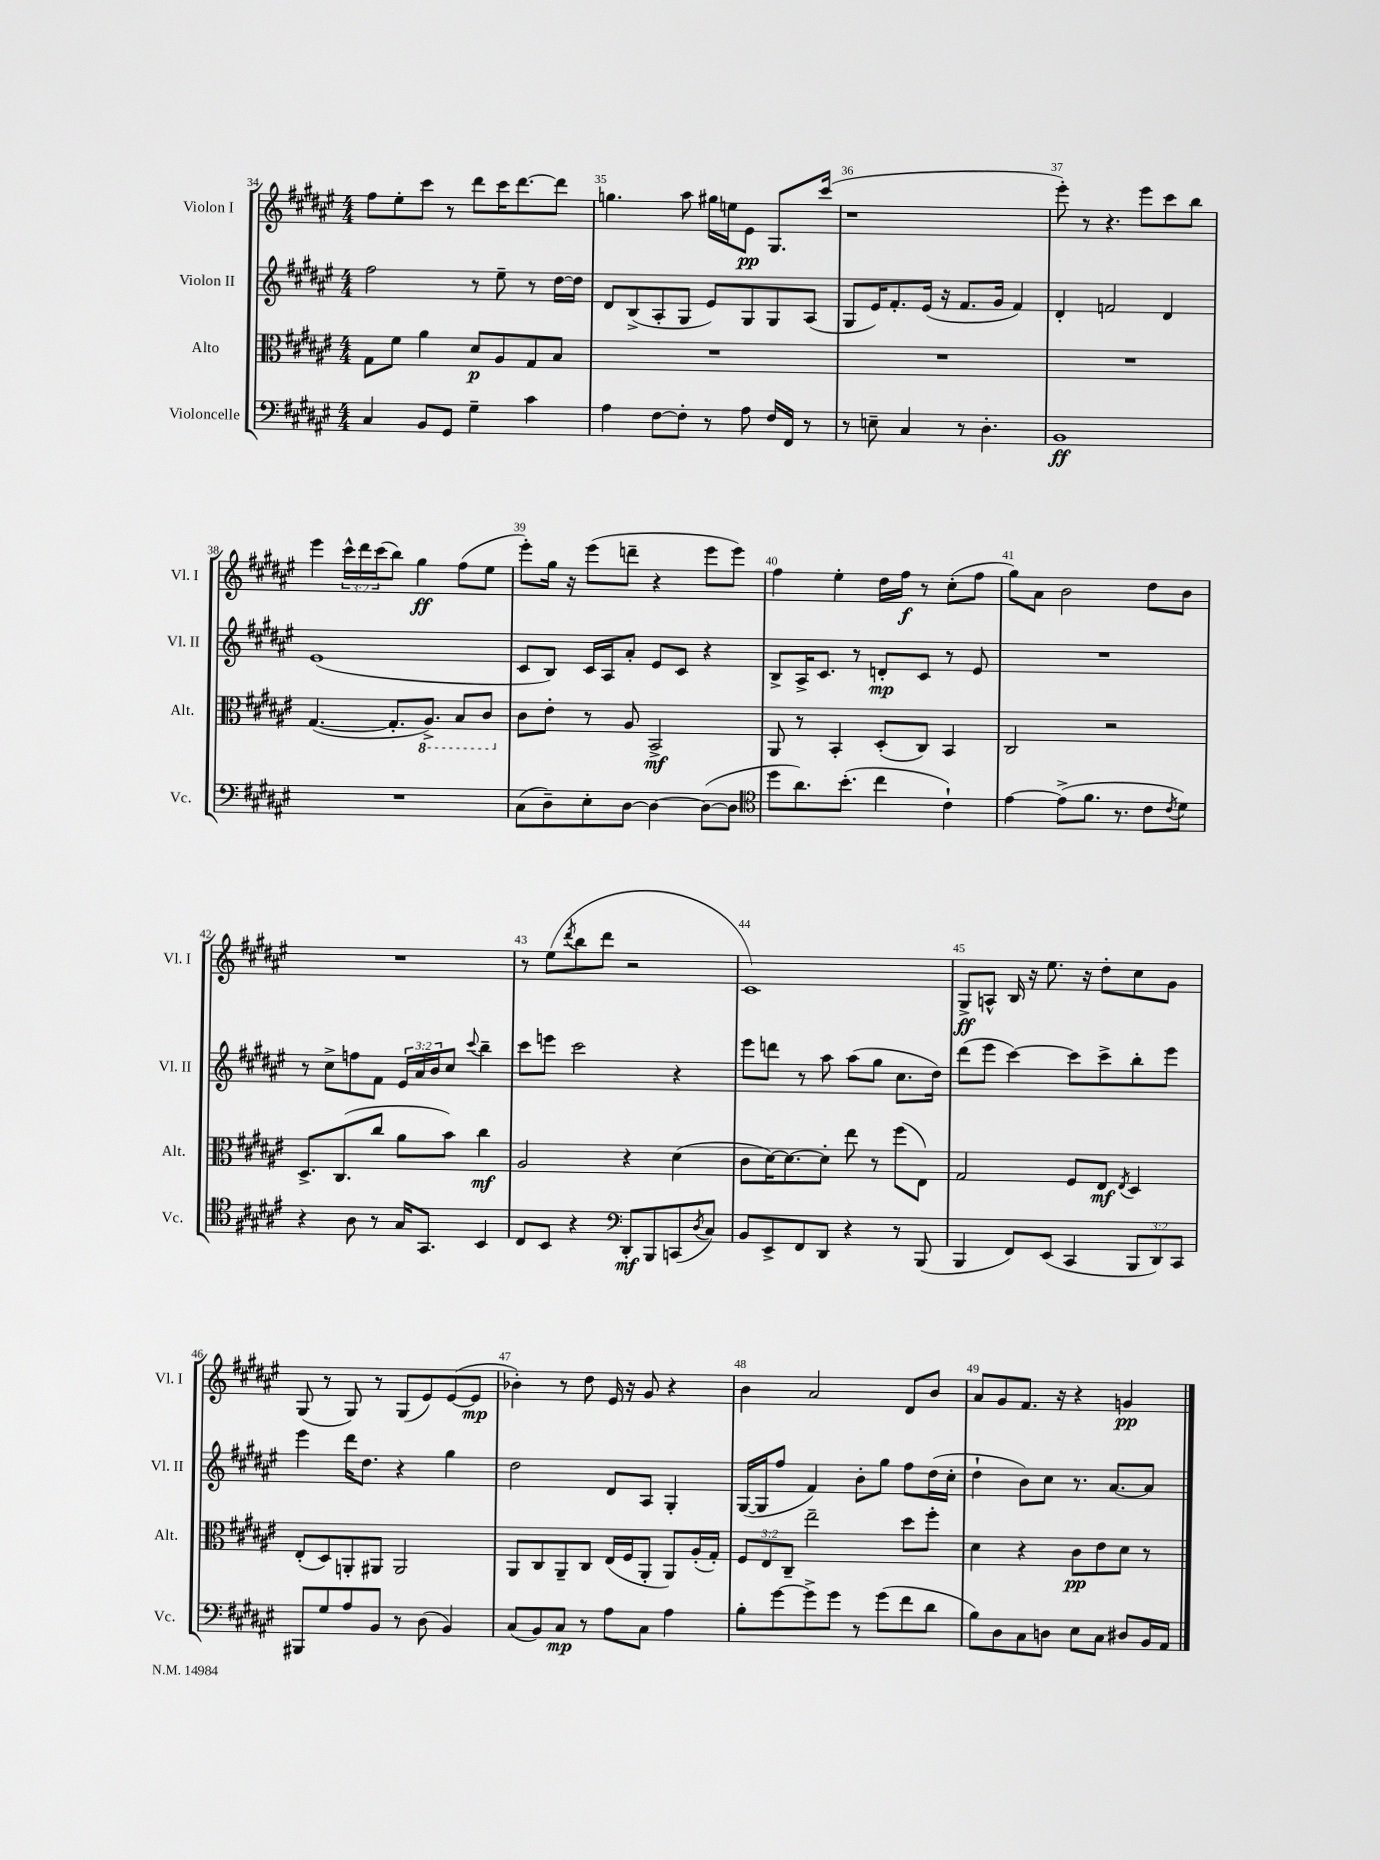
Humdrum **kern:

**kern	**kern	**kern	**kern
*staff4	*staff3	*staff2	*staff1
*clefF4	*clefC3	*clefG2	*clefG2
*k[f#c#g#d#a#e#]	*k[f#c#g#d#a#e#]	*k[f#c#g#d#a#e#]	*k[f#c#g#d#a#e#]
*M4/4	*M4/4	*M4/4	*M4/4
4C#	8G#	2ff#	8ff#
.	8f#	.	8ee#'
8BB	4a#	.	8ccc#
8GG#	.	.	8r
4G#~	8d#	8r	8ddd#
.	8A#	8ee#~	16ccc#
.	.	.	[8.ddd#
4c#	8G#	8r	.
.	8B	[16dd#	8ddd#]
.	.	16dd#]	.
=	=	=	=
4A#	1r	8d#	4.gg
.	.	(8B^	.
[8F#	.	8A#'	.
8F#']	.	8G#	8aa#
8r	.	8e#)	16gg#
.	.	.	16ee
8A#	.	8G#	8e#
16F#	.	8G#	8.G#
16FF#	.	.	.
8r	.	(8A#	.
.	.	.	(16ccc#
=	=	=	=
8r	1r	8G#	1r
8E~	.	16e#)	.
.	.	8.f#'	.
4C#	.	.	.
.	.	(16e#	.
.	.	16r	.
8r	.	8.f#	.
4.D#'	.	.	.
.	.	16g#	.
.	.	4f#)	.
=	=	=	=
1BB	1r	4d#'	8eee#')
.	.	.	8r
.	.	2f	4.r
.	.	.	8eee#
.	.	4d#	8ccc#
.	.	.	8bb
=	=	=	=
1r	([4.G#	(1e#	4eee#
.	.	.	24ccc#^^
.	.	.	24ddd#
.	.	.	(24ccc#
.	8.G#']	.	8bb)
.	.	.	4gg#
.	8.AA#^)	.	.
.	8BB	.	(8ff#
.	8C#	.	8ee#
=	=	=	=
(8C#	8c#	8c#	8eee#')
8D#~)	8e#'	8B)	16gg#
.	.	.	16r
8E#'	8r	16c#	(8eee#
.	.	16A#	.
[8D#	8A#	8a#'	8ddd~
4D#_	2BB^	8e#	4r
.	.	8c#	.
(8D#_	.	4r	8eee#
8D#]	.	.	8eee#)
=	=	=	=
*clefC4	*	*	*
8dd#	8AA#	8B^	4ff#
8.a#)	8r	16A#^	.
.	.	8.c#	.
.	4BB'	.	4ee#'
(8.b'	.	.	.
.	.	8r	.
4cc#	(8D#'	8d'	16dd#
.	.	.	16ff#
.	8C#)	8c#	8r
4c#`)	4BB	8r	(8cc#'
.	.	8e#	8ff#
=	=	=	=
[4e#	2C#	1r	8gg#)
.	.	.	8a#
(8e#^]	.	.	2b
8.f#	.	.	.
.	2r	.	.
8.r	.	.	.
8c#	.	.	8dd#
8qc#	.	.	.
8d#)	.	.	8b
=	=	=	=
4r	8.D#^	8r	1r
.	.	8cc#^	.
.	(8.C#	.	.
8A#	.	8ff	.
8r	8cc#	8f#	.
16G#	8a#	24e#	.
.	.	24a#	.
8.GG#	.	.	.
.	.	24b	.
.	8b)	8cc#	.
.	.	8qqccc#	.
4BB	4cc#	4bb~	.
=	=	=	=
8C#	2A#	8ccc#	8r
8BB	.	8eee	(8ee#
.	.	.	8qddd#
4r	.	2ccc#	8bb
.	.	.	8ddd#
*clefF4	*	*	*
8DD#'	4r	.	2r
8BBB	.	.	.
(8CC	(4d#	4r	.
8qD#	.	.	.
8C#)	.	.	.
=	=	=	=
8BB	8c#	8eee#	1c#)
8EE#^	[16d#)	8ddd	.
.	8.d#_	.	.
8FF#	.	8r	.
8DD#	8d#']	8aa#	.
4r	8ee#	(8aa#	.
.	8r	8gg#	.
8r	(8ff#	8.cc#	.
(8BBB	8E#)	.	.
.	.	16dd#)	.
=	=	=	=
4BBB	2G#	(8ddd#	8G#^
.	.	8eee#	8A^^
8FF#)	.	[4ccc#)	16B
.	.	.	16r
(8EE#	.	.	8.ee#
4CC#	8F#	8ccc#]	.
.	.	.	16r
.	8E#	8ccc#^	8dd#'
.	8qE#	.	.
12BBB	4D#	8bb'	8cc#
12DD#)	.	.	.
.	.	8eee#	8g#
12CC#	.	.	.
=	=	=	=
8BBB#	(8E#'	4eee#	(8G#
8G#	8D#)	.	8r
8A#	8AA'	16ddd#	8G#)
.	.	8.dd#	.
8BB	8AA#	.	8r
8r	2AA#	4r	(8G#
(8D#	.	.	8e#)
4BB)	.	4gg#	([8e#
.	.	.	8e#]
=	=	=	=
(8C#	8AA#	2dd#	4b-')
8BB)	8C#	.	.
8C#	8AA#~	.	8r
8r	8C#	.	8dd#
8A#	(16E#	8d#	16e#
.	16F#	.	16r
8C#	8AA#'	8A#	8g#
4A#	8AA#)	4G#'	4r
.	(16A#'	.	.
.	16G#')	.	.
=	=	=	=
8B'	12F#	([16G#	4b
.	.	16G#]	.
.	12E#	.	.
[8g#	.	8ff#	.
.	12C#~	.	.
8g#^]	2ee#~	4f#)	2a#
8g#	.	.	.
8r	.	8b'	.
(8g#	.	8gg#	.
8f#	8dd#	8ff#	8d#
8d#	8ff#'	(16dd#	8b
.	.	16cc#'	.
=	=	=	=
8B)	4d#	4dd#`	8a#
8D#	.	.	8g#
8C#	4r	8b)	8.f#
8D	.	8cc#	.
.	.	.	16r
8E#	8c#	8.r	4r
8C#	8e#	.	.
.	.	[8.a#	.
8D#	8d#	.	4g
16BB	8r	8a#]	.
16AA#	.	.	.
==	==	==	==
*-	*-	*-	*-
